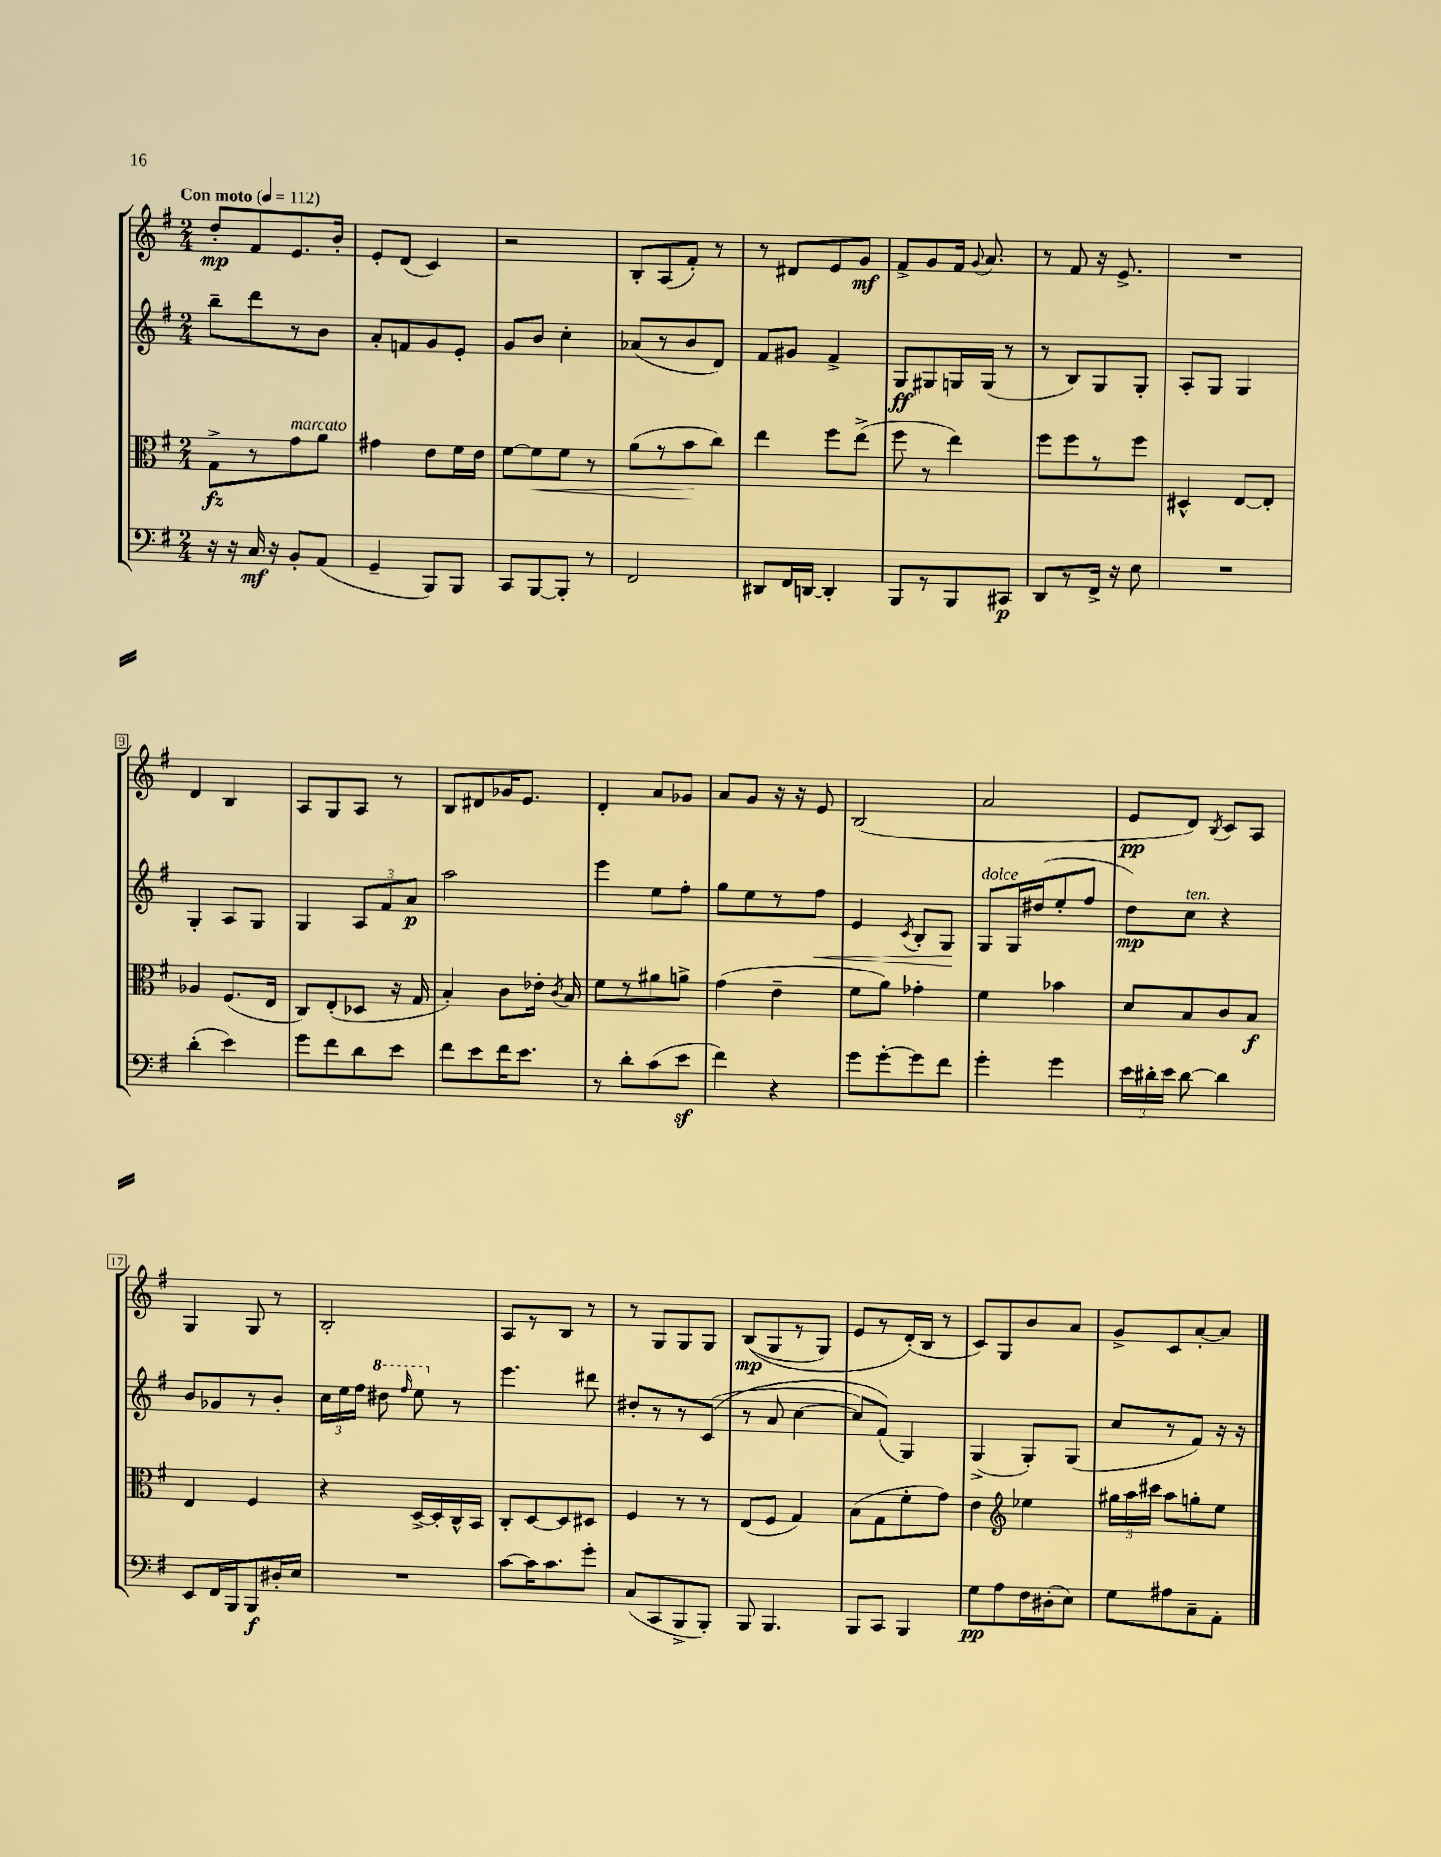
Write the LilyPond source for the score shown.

<<
\new StaffGroup <<
\new Staff = "s0" {
    \clef treble \key g \major \numericTimeSignature \time 2/4 \tempo "Con moto" 4 = 112
    \autoBeamOff d''8[-.\mp fis'8 e'8. b'16]-. |
    e'8[-. d'8]( c'4) |
    r2 |
    b8[-. a8( fis'8]-.) r8 |
    r8 dis'8[ e'8 g'8]\mf |
    fis'8[-> g'8 fis'16] \appoggiatura { g'8 } a'8. |
    r8 fis'8 r16 e'8.-> |
    R2 |
    d'4 b4 |
    a8[ g8 a8] r8 |
    b8[ dis'8 ges'16 e'8.] |
    d'4-. a'8[ ges'8] |
    a'8[ g'8] r16 r16 e'8 |
    b2( |
    a'2 |
    e'8[\pp d'8]) \acciaccatura { b8 } c'8[ a8] |
    g4 g8 r8 |
    b2-. |
    a8[ r8 b8] r8 |
    r8 g8[ g8 g8] |
    b8[\mp(\( g8 r8 g8]) |
    e'8[ r8 d'16-.(\) b16] r8 |
    c'8[) g8 b'8 a'8] |
    g'8[-> c'8 a'8~-. a'8] \bar "|." |
}
\new Staff = "s1" {
    \clef treble \key g \major \numericTimeSignature \time 2/4
    \autoBeamOff b''8[-- d'''8 r8 b'8] |
    a'8[-. f'8 g'8 e'8]-. |
    g'8[ b'8] c''4-. |
    aes'8[( r8 b'8 d'8]) |
    fis'8[ gis'8] fis'4-> |
    g8[\ff gis8 g16 g16]( r8 |
    r8 b8[) g8 g8]-. |
    a8[-. g8] g4 |
    g4-. a8[ g8] |
    g4 \tuplet 3/2 { a8[ fis'8 a'8]\p } |
    a''2 |
    e'''4 e''8[ fis''8]-. |
    g''8[ e''8 r8 fis''8]\< |
    e'4 \acciaccatura { c'8 } b8[-. g8]\! |
    g8[^\markup { \italic "dolce" } g16 dis''16( e''8-. fis''8] |
    d''8[\mp) c''8]^\markup { \italic "ten." } r4 |
    b'8[ ges'8 r8 b'8]-. |
    \tuplet 3/2 { c''16[ e''16 fis''16] } \ottava #1 dis'''8 \grace { fis'''16 } e'''8 \ottava #0 r8 |
    e'''4. dis'''8 |
    dis''8[-. r8 r8 c'8](\( |
    r8 a'8 c''4~ |
    c''8[) fis'8](\) g4) |
    g4->( g8[-.) g8]( |
    c''8[ r8 fis'8]) r16 r16 \bar "|." |
}
\new Staff = "s2" {
    \clef alto \key g \major \numericTimeSignature \time 2/4
    \autoBeamOff g8[->\fz r8 g'8^\markup { \italic "marcato" } a'8] |
    gis'4 e'8[ fis'16 e'16] |
    fis'8[~ fis'8\< fis'8] r8 |
    a'8[( r8 b'8\! c''8]) |
    e''4 fis''8[ e''8]->( |
    fis''8 r8 e''4) |
    fis''8[ fis''8 r8 fis''8] |
    dis4-^ e8[~ e8]-. |
    aes4 fis8.[( e16] |
    c8[) e8-.( des8] r16 g16 |
    b4-.) c'8[ ees'16]-. \acciaccatura { c'8 } b16 |
    fis'8[ r8 ais'8 a'8]-> |
    g'4( e'4-- |
    fis'8[ a'8]) ges'4-. |
    fis'4 bes'4 |
    d'8[ b8 c'8 b8]\f |
    e4 fis4 |
    r4 d16[~-> d16-. c16-^ b,16] |
    c8[-. d8~ d8 dis8] |
    fis4 r8 r8 |
    e8[( fis8] g4) |
    b8[( g8 fis'8-. g'8]) |
    e'4 \clef treble ees''4 |
    \tuplet 3/2 { gis''16[ a''16 cis'''16] } a''8[ g''8-. e''8] \bar "|." |
}
\new Staff = "s3" {
    \clef bass \key g \major \numericTimeSignature \time 2/4
    \autoBeamOff r16 r16 c16\mf r16 b,8[-. a,8]( |
    g,4-- b,,8[) b,,8] |
    c,8[ b,,8~ b,,8]-. r8 |
    fis,2 |
    dis,8[ fis,16 d,16]~ d,4-. |
    b,,8[ r8 b,,8 cis,8]\p |
    d,8[ r8 fis,16]-> r16 e8 |
    R2 |
    d'4-.( e'4) |
    g'8[ fis'8 d'8 e'8] |
    fis'8[ e'8 fis'16 e'8.] |
    r8 d'8[-. c'8( e'8]\sf |
    fis'4) r4 |
    g'8[ g'8~-. g'8 fis'8] |
    g'4-. g'4 |
    \tuplet 3/2 { e'16[ dis'16-. e'16] } dis'8~ dis'4 |
    e,8[ fis,16 b,,16 b,,8\f dis16-. e16] |
    R2 |
    c'8[~ c'16 c'8. g'8]-. |
    c8[( c,8 b,,8-> b,,8]-.) |
    b,,8 b,,4. |
    b,,8[ c,8] b,,4 |
    g8[\pp a8 fis16 dis16-.( e8]) |
    g8[ ais8 c8-- a,8]-. \bar "|." |
}
>>
>>
\layout { \context { \Score \override BarNumber.stencil = #(make-stencil-boxer 0.1 0.3 ly:text-interface::print) } }
